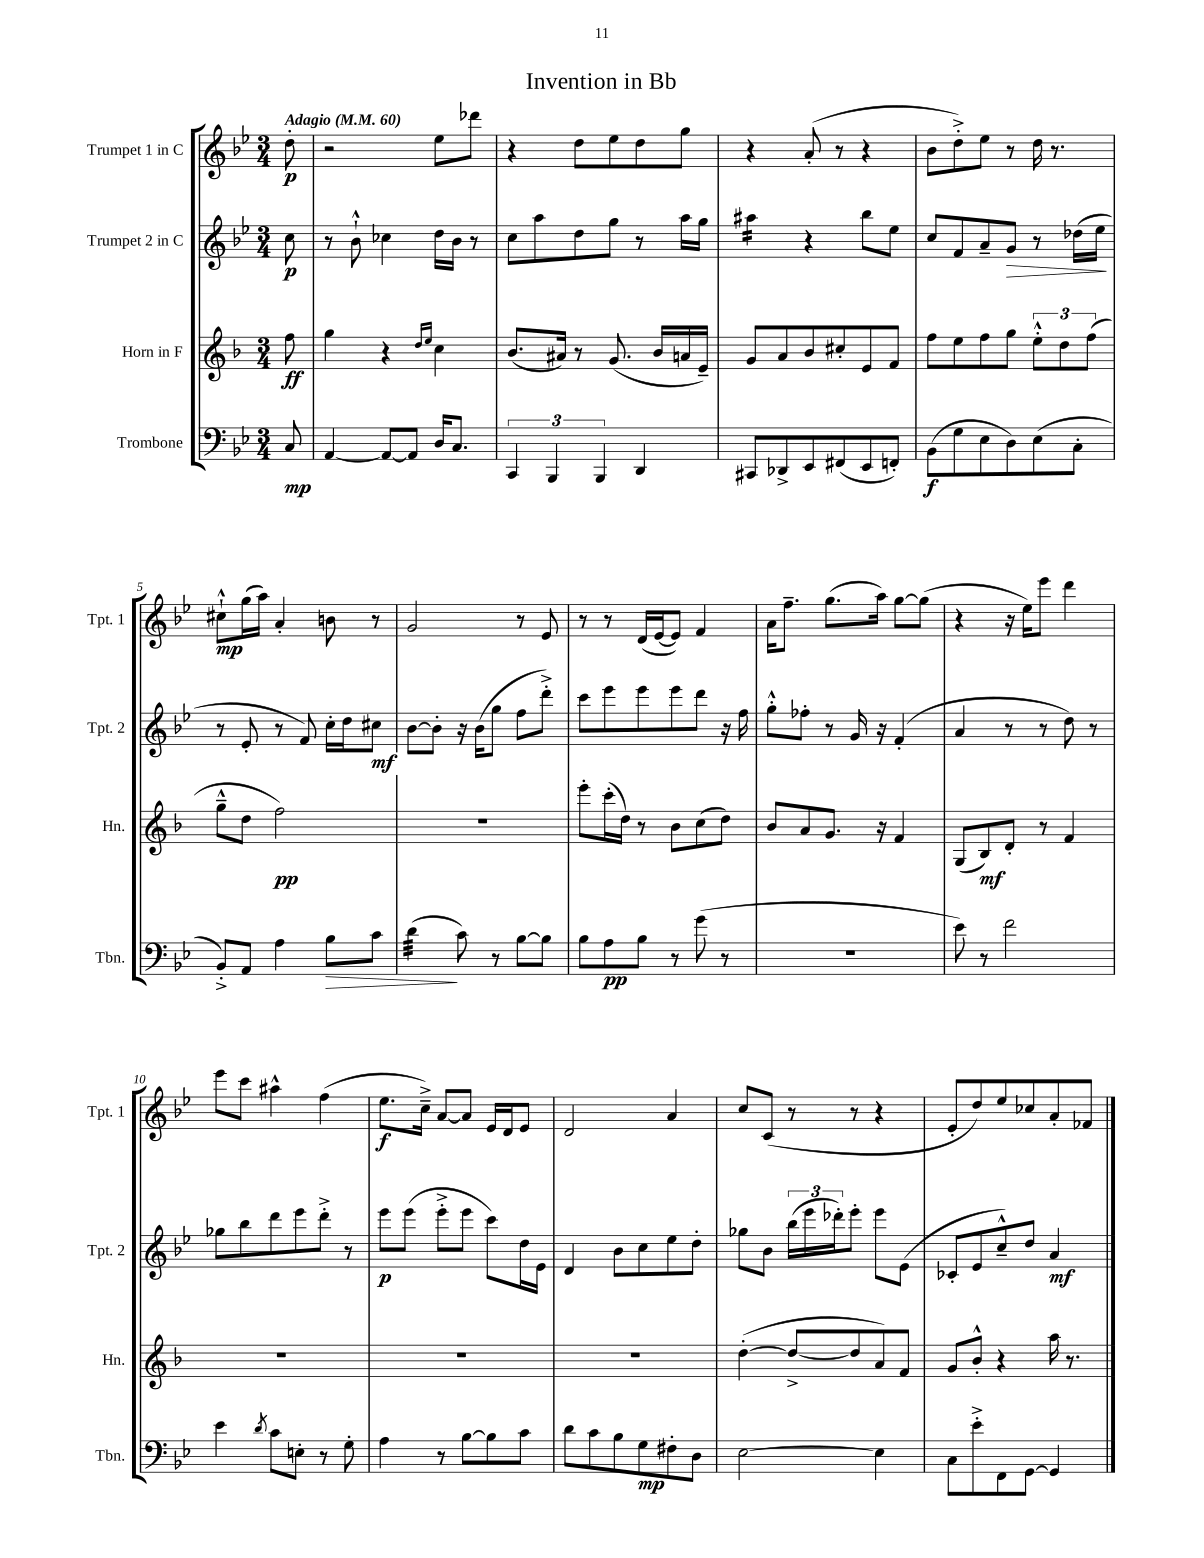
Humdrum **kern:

**kern	**kern	**kern	**kern
*staff4	*staff3	*staff2	*staff1
*clefF4	*clefG2	*clefG2	*clefG2
*k[b-e-]	*k[b-]	*k[b-e-]	*k[b-e-]
*M3/4	*M3/4	*M3/4	*M3/4
*MM60	*MM60	*MM60	*MM60
8C/	8ff\	8cc\	8dd'\
=	=	=	=
[4AA/	4gg\	8r	2r
.	.	8b-`^^\	.
8AA/_L	4r	4cc-\	.
8AA/]J	.	.	.
.	16qqdd/LL	.	.
.	16qqee/JJ	.	.
16D/LK	4cc\	16dd\LL	8ee-\L
8.C/J	.	16b-\JJ	.
.	.	8r	8ddd-\J
=	=	=	=
6CC/	(8.b-/L	8cc\L	4r
.	.	8aa\	.
6BBB-/	.	.	.
.	16a#/Jk)	.	.
.	8r	8dd\	8dd\L
6BBB-/	.	.	.
.	(8.g/	8gg\J	8ee-\
4DD/	.	8r	8dd\
.	16b-/LL	.	.
.	16a/	16aa\LL	8gg\J
.	16e~/JJ)	16gg\JJ	.
=	=	=	=
8CC#/L	8g/L	4aa#\	4r
8DD-^/	8a/	.	.
8EE-/	8b-/	4r	(8a'/
(8FF#/	8cc#'/	.	8r
8EE-/	8e/	8bb-\L	4r
8FF'/J)	8f/J	8ee-\J	.
=	=	=	=
(8BB-\L	8ff\L	8cc/L	8b-\L
8G\	8ee\	8f/	8dd'^\)
8E-\	8ff\	8a~/	8ee-\J
8D\)	8gg\J	8g/J	8r
(8E-\	12ee'^^\L	8r	16dd\
.	.	.	8.r
.	12dd\	.	.
8C'\J	.	(16dd-\LL	.
.	(12ff\J	.	.
.	.	16ee-\JJ	.
=	=	=	=
8BB-'^/L)	8gg~^^\L	8r	8cc#`^^\L
8AA/J	8dd\J	8e-'/	(16gg\L
.	.	.	16aa\JJ)
4A\	2ff\)	8r	4a'/
.	.	8f/)	.
8B-\L	.	16cc'\LL	8b\
.	.	16dd\J	.
8c\J	.	8cc#\J	8r
=	=	=	=
(4d\	2.r	[8b-\L	2g/
.	.	8b-'\]J	.
8c\)	.	16r	.
.	.	(16b-\LK	.
8r	.	8gg\J	.
[8B-\L	.	8ff\L	8r
8B-\]J	.	8ddd'^\J)	8e-/
=	=	=	=
8B-\L	8eee'\L	8ccc\L	8r
8A\	(16ccc'\L	8eee-\	8r
.	16dd\JJ)	.	.
8B-\J	8r	8eee-\	(16d/LL
.	.	.	[16e-/J
8r	8b-\L	8eee-\	8e-/]J)
(8g\	(8cc\	8ddd\J	4f/
8r	8dd\J)	16r	.
.	.	16ff\	.
=	=	=	=
2.r	8b-/L	8gg'^^\L	16a\LK
.	.	.	8.ff~\J
.	8a/	8ff-'\J	.
.	8.g/J	8r	(8.gg\L
.	.	16g/	.
.	16r	16r	16aa\Jk)
.	4f/	(4f'/	[8gg\L
.	.	.	(8gg\]J
=	=	=	=
8e-\)	(8G/L	4a/	4r
8r	8B-/)	.	.
2f\	8d'/J	8r	16r
.	.	.	16ee-\LK)
.	8r	8r	8eee-\J
.	4f/	8dd\)	4ddd\
.	.	8r	.
=	=	=	=
4e-\	2.r	8gg-\L	8eee-\L
.	.	8bb-\	8ccc\J
8qd/	.	.	.
8c\L	.	8ddd\	4aa#^^\
8E'\J	.	8eee-\	.
8r	.	8ddd'^\J	(4ff\
8G'\	.	8r	.
=	=	=	=
4A\	2.r	8eee-\L	8.ee-\L
.	.	(8eee-\J	.
.	.	.	16cc~^\Jk)
8r	.	8eee-'^\L	[8a/L
[8B-\L	.	8eee-\J	8a/]J
8B-\]	.	8ccc\L)	16e-/LL
.	.	.	16d/J
8c\J	.	16dd\L	8e-/J
.	.	16e-\JJ	.
=	=	=	=
8d\L	2.r	4d/	2d/
8c\	.	.	.
8B-\	.	8b-\L	.
8G\	.	8cc\	.
8F#'\	.	8ee-\	4a/
8D\J	.	8dd'\J	.
=	=	=	=
[2E-\	([4dd'\	8gg-\L	8cc/L
.	.	8b-\J	(8c/J
.	8dd^/_L	(24bb-\LL	8r
.	.	24eee-\	.
.	.	24ddd-'\J)	.
.	8dd/]	8eee-'\J	8r
4E-\]	8a/)	8eee-\L	4r
.	8f/J	(8e-\J	.
=	=	=	=
8C\L	8g/L	8c-'/L	8e-'/L
8e-'^\	8b-'^^/J	8e-/	8dd/)
8FF\	4r	8cc~^^/)	8ee-/
[8GG\J	.	8dd/J	8cc-/
4GG/]	16aa\	4a/	8a'/
.	8.r	.	.
.	.	.	8f-/J
==	==	==	==
*-	*-	*-	*-
